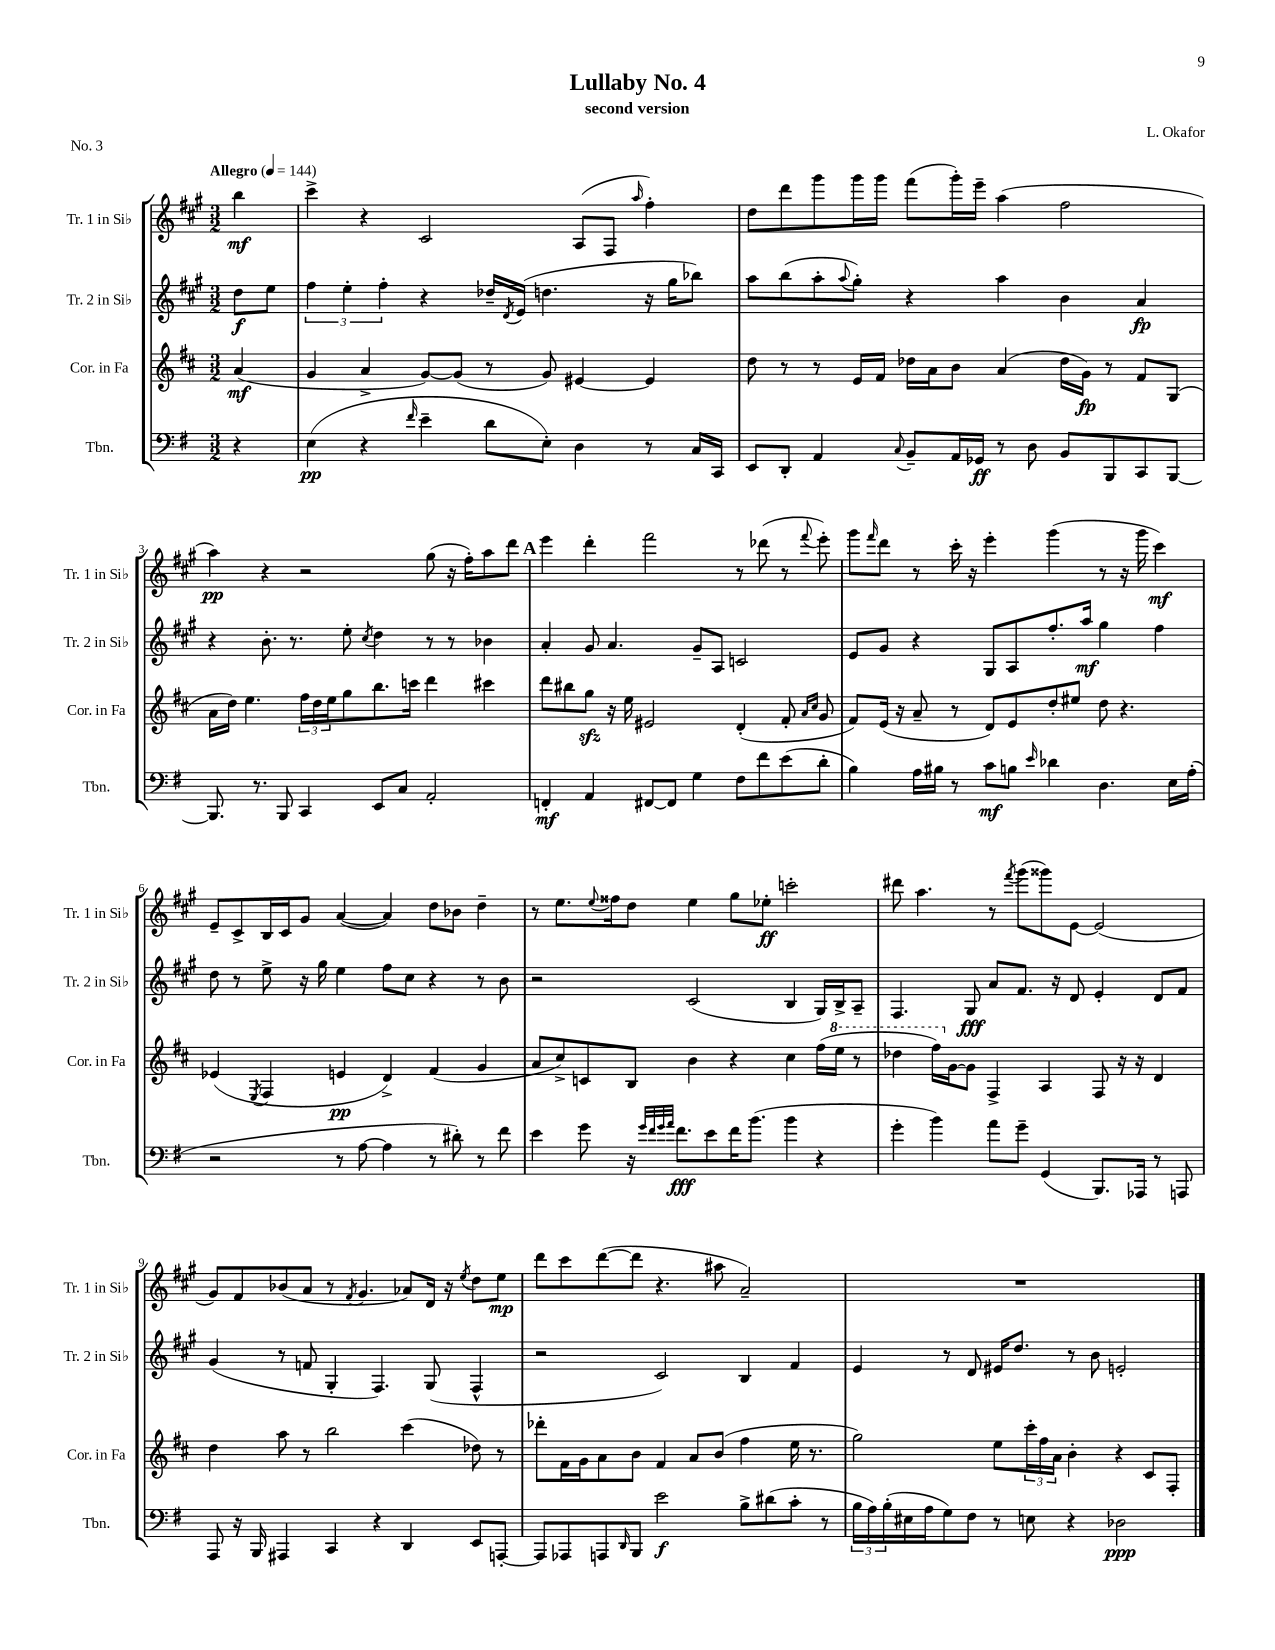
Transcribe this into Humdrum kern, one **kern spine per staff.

**kern	**dynam	**kern	**dynam	**kern	**dynam	**kern	**dynam
*part4	*part4	*part3	*part3	*part2	*part2	*part1	*part1
*staff4	*staff4	*staff3	*staff3	*staff2	*staff2	*staff1	*staff1
*I"Tbn.	*	*I"Cor. in Fa	*	*I"Tr. 2 in Si♭	*	*I"Tr. 1 in Si♭	*
*I'Tbn.	*	*I'Cor. in Fa	*	*I'Tr. 2 in Si♭	*	*I'Tr. 1 in Si♭	*
*clefF4	*	*clefG2	*	*clefG2	*	*clefG2	*
*k[f#]	*	*k[f#c#]	*	*k[f#c#g#]	*	*k[f#c#g#]	*
*M3/2	*	*M3/2	*	*M3/2	*	*M3/2	*
*MM144	*	*MM144	*	*MM144	*	*MM144	*
=	=	=	=	=	=	=	=
!	!	!	!	!	!	!LO:TX:a:B:t=Allegro	!
4r	.	(4a/	mf	8dd\L	f	4bb\	mf
.	.	.	.	8ee\J	.	.	.
=1	=1	=1	=1	=1	=1	=1	=1
(4E\	pp	4g/	.	6ff#\	.	4ccc#^\	.
.	.	.	.	6ee'\	.	.	.
4r	.	4a^/	.	.	.	4r	.
.	.	.	.	6ff#'\	.	.	.
16qqf#/	.	.	.	.	.	.	.
4e~\	.	[8g/L)	.	4r	.	2c#/	.
.	.	(8g/J]	.	.	.	.	.
8d\L	.	8r	.	16dd-X~/LL	.	.	.
.	.	.	.	8qd/	.	.	.
.	.	.	.	(16e/JJ	.	.	.
8E'\J)	.	8g/)	.	4.ddn\	.	.	.
4D\	.	[4e#X/	.	.	.	(8A/L	.
.	.	.	.	.	.	8F#/J	.
.	.	.	.	.	.	16qqaa/	.
8r	.	4e#/]	.	16r	.	4ff#'\)	.
.	.	.	.	16gg#\KL	.	.	.
16C/LL	.	.	.	8bb-X\J)	.	.	.
16CC/JJ	.	.	.	.	.	.	.
=2	=2	=2	=2	=2	=2	=2	=2
8EE/L	.	8dd\	.	8aa\L	.	8dd\L	.
8DD'/J	.	8r	.	(8bb\	.	8ddd\	.
4AA/	.	8r	.	8aa'\	.	8ggg#\	.
.	.	.	.	8qqaa/	.	.	.
.	.	16e/LL	.	8gg#'\J)	.	16ggg#\L	.
.	.	16f#/JJ	.	.	.	16ggg#\JJ	.
8qqC/	.	.	.	.	.	.	.
8BB~/L	.	16dd-X\LL	.	4r	.	(8fff#\L	.
.	.	16a\J	.	.	.	.	.
16AA/L	.	8b\J	.	.	.	16ggg#'\L)	.
16GG-X/JJ	ff	.	.	.	.	16eee~\JJ	.
8r	.	(4a/	.	4aa\	.	(4aa\	.
8D\	.	.	.	.	.	.	.
8BB/L	.	16dd-\LL	.	4b\	.	2ff#\	.
.	.	16g\JJ)	fp	.	.	.	.
8BBB/	.	8r	.	.	.	.	.
8CC/	.	8f#/L	.	4a/	fp	.	.
[8BBB/J	.	(8G/J	.	.	.	.	.
!!LO:LB:g=z
=3	=3	=3	=3	=3	=3	=3	=3
8.BBB/]	.	16a\LL	.	4r	.	4aa\)	pp
.	.	16dd\JJ)	.	.	.	.	.
.	.	4.ee\	.	.	.	.	.
8.r	.	.	.	.	.	.	.
.	.	.	.	8.b'\	.	4r	.
8BBB/	.	.	.	.	.	.	.
.	.	.	.	8.r	.	.	.
4CC/	.	24ff#\LL	.	.	.	2r	.
.	.	24dd\	.	.	.	.	.
.	.	24ee\J	.	.	.	.	.
.	.	8gg\	.	8ee'\	.	.	.
.	.	.	.	8qcc#/	.	.	.
8EE/L	.	8.bb\	.	4dd\	.	.	.
8C/J	.	.	.	.	.	.	.
.	.	16cccn\Jk	.	.	.	.	.
2AA'/	.	4ddd\	.	8r	.	(8gg#\	.
.	.	.	.	8r	.	16r	.
.	.	.	.	.	.	16ff#'\KL)	.
.	.	4ccc#X\	.	4b-X\	.	8aa\	.
.	.	.	.	.	.	8ddd\J	.
!!LO:REH:place=s1:t=A
=4	=4	=4	=4	=4	=4	=4	=4
4FFn'/	mf	8ddd\L	.	4a'/	.	4eee\	.
.	.	8bb#X\	.	.	.	.	.
4AA/	.	8ggzz\J	.	8g#/	.	4ddd'\	.
.	.	16r	.	4.a/	.	.	.
.	.	16ee\	.	.	.	.	.
[8FF#X/L	.	2e#X/	.	.	.	2fff#\	.
8FF#/J]	.	.	.	.	.	.	.
4G\	.	.	.	8g#~/L	.	.	.
.	.	.	.	8A/J	.	.	.
8F#\L	.	(4d'/	.	2cn/	.	8r	.
8f#\	.	.	.	.	.	(8ddd-X\	.
(8e\	.	8f#'/	.	.	.	8r	.
.	.	16qqa/LL	.	.	.	.	.
.	.	16qqcc#/JJ	.	.	.	8qqfff#/	.
8d'\J	.	8g/	.	.	.	8eee'\)	.
=5	=5	=5	=5	=5	=5	=5	=5
4B\)	.	8f#/L)	.	8e/L	.	8ggg#\L	.
.	.	.	.	.	.	16qqfff#/	.
.	.	(16e/Jk	.	8g#/J	.	8ddd\J	.
.	.	16r	.	.	.	.	.
16A\LL	.	8a~/	.	4r	.	8r	.
16B#X\JJ	.	.	.	.	.	.	.
8r	.	8r	.	.	.	16ccc#'\	.
.	.	.	.	.	.	16r	.
8c\L	mf	8d/L)	.	8G#/L	.	4eee'\	.
8Bn\J	.	8e/	.	8A/	.	.	.
16qqe/	.	.	.	.	.	.	.
4d-X\	.	8dd'/	.	8.ff#'/	.	(4ggg#\	.
.	.	8ee#X/J	.	.	.	.	.
.	.	.	.	16aa/Jk	mf	.	.
4.D\	.	8dd\	.	4gg#\	.	8r	.
.	.	4.r	.	.	.	16r	.
.	.	.	.	.	.	16ggg#\	.
.	.	.	.	4ff#\	.	4ccc#\)	mf
16E\LL	.	.	.	.	.	.	.
(16A'\JJ	.	.	.	.	.	.	.
!!LO:LB:g=z
=6	=6	=6	=6	=6	=6	=6	=6
2r	.	(4e-X/	.	8dd\	.	8e~/L	.
.	.	.	.	8r	.	8c#^/	.
.	.	8qE/	.	.	.	.	.
.	.	4F#/	.	8ee^\	.	16B/L	.
.	.	.	.	.	.	16c#/J	.
.	.	.	.	16r	.	8g#/J	.
.	.	.	.	16gg#\	.	.	.
8r	.	4en/	pp	4ee\	.	([4a/	.
[8A\	.	.	.	.	.	.	.
4A\]	.	4d^/)	.	8ff#\L	.	4a/])	.
.	.	.	.	8cc#\J	.	.	.
8r	.	(4f#/	.	4r	.	8dd\L	.
8d#X'\)	.	.	.	.	.	8b-X\J	.
8r	.	4g/	.	8r	.	4dd~\	.
8f#\	.	.	.	8b\	.	.	.
=7	=7	=7	=7	=7	=7	=7	=7
4e\	.	8a/L	.	2r	.	8r	.
.	.	8cc#^/)	.	.	.	8.ee\L	.
8g\	.	8cn/	.	.	.	.	.
.	.	.	.	.	.	8qqee/	.
.	.	.	.	.	.	16ff##X\k	.
16r	.	8B/J	.	.	.	8dd\J	.
32qqg/LLL	.	.	.	.	.	.	.
32qqf#/	.	.	.	.	.	.	.
32qqg/	.	.	.	.	.	.	.
32qqa/JJJ	.	.	.	.	.	.	.
8.f#\L	fff	.	.	.	.	.	.
.	.	4b\	.	(2c#/	.	4ee\	.
8e\	.	.	.	.	.	.	.
16f#\K	.	4r	.	.	.	8gg#\L	.
(8.b\J	.	.	.	.	.	.	.
.	.	.	.	.	.	8ee-X'\J	ff
4b\	.	4cc#\	.	4B/	.	2cccn'\	.
4r	.	(16ff#\LL	.	16G#/LL)	.	.	.
*	*	*8va	*	*	*	*	*
.	.	16eee\JJ	.	16B^/J	.	.	.
.	.	8r	.	8A~/J	.	.	.
=8	=8	=8	=8	=8	=8	=8	=8
4g'\	.	4ddd-X\	.	4.F#/	.	8ddd#X\	.
.	.	.	.	.	.	4.aa\	.
4b\)	.	16fff#\LL)	.	.	.	.	.
*	*	*X8va	*	*	*	*	*
.	.	[16g\J	.	.	.	.	.
.	.	8g\J]	.	8G#/	fff	.	.
8a\L	.	4F#^/	.	8a/L	.	8r	.
.	.	.	.	.	.	8qfff#/	.
8g~\J	.	.	.	8.f#/J	.	(8ggg#\L	.
(4GG/	.	4A/	.	.	.	8ggg##X\)	.
.	.	.	.	16r	.	.	.
.	.	.	.	8d/	.	[8e\J	.
8.BBB/L)	.	8F#/	.	4e'/	.	(2e/]	.
.	.	16r	.	.	.	.	.
16AAA-X/Jk	.	16r	.	.	.	.	.
8r	.	4d/	.	8d/L	.	.	.
8AAAn/	.	.	.	8f#/J	.	.	.
!!LO:LB:g=z
=9	=9	=9	=9	=9	=9	=9	=9
8AAA/	.	4dd\	.	(4g#/	.	8g#/L)	.
16r	.	.	.	.	.	8f#/	.
16BBB/	.	.	.	.	.	.	.
4AAA#X/	.	8aa\	.	8r	.	(8b-X/	.
.	.	8r	.	8fn/	.	8a/J	.
4CC/	.	2bb\	.	4G#'/	.	8r	.
.	.	.	.	.	.	8qf#/	.
.	.	.	.	.	.	4.g#/	.
4r	.	.	.	4.F#/)	.	.	.
4DD/	.	(4ccc#\	.	.	.	8a-X/L)	.
.	.	.	.	(8G#/	.	16d/Jk	.
.	.	.	.	.	.	16r	.
.	.	.	.	.	.	8qee/	.
8EE/L	.	8dd-X\)	.	4F#^^/	.	8dd\L	.
[8AAAn'/J	.	8r	.	.	.	8ee\J	mp
=10	=10	=10	=10	=10	=10	=10	=10
8AAA/L]	.	8ddd-X'\L	.	2r	.	8ddd\L	.
8AAA-X/	.	16f#\L	.	.	.	8ccc#\	.
.	.	16g\J	.	.	.	.	.
8AAAn/	.	8a\	.	.	.	([8ddd\	.
16qqDD/	.	.	.	.	.	.	.
8BBB/J	.	8b\J	.	.	.	8ddd\J]	.
2e\	f	4f#/	.	2c#/)	.	4.r	.
.	.	8a/L	.	.	.	.	.
.	.	(8b/J	.	.	.	8aa#X\	.
8B^\L	.	4ff#\	.	4B/	.	2a~/)	.
(8d#X\	.	.	.	.	.	.	.
8c'\J	.	16ee\	.	4f#/	.	.	.
.	.	8.r	.	.	.	.	.
8r	.	.	.	.	.	.	.
=11	=11	=11	=11	=11	=11	=11	=11
24B\LL	.	2gg\)	.	4e/	.	1.r	.
24A\)	.	.	.	.	.	.	.
(24B'\	.	.	.	.	.	.	.
16E#X\	.	.	.	.	.	.	.
16A\J	.	.	.	.	.	.	.
8G\)	.	.	.	8r	.	.	.
8F#\J	.	.	.	8d/	.	.	.
8r	.	8ee\L	.	16e#X/KL	.	.	.
.	.	.	.	8.dd/J	.	.	.
8En\	.	24ccc#'\L	.	.	.	.	.
.	.	24ff#\	.	.	.	.	.
.	.	24a\JJ	.	.	.	.	.
4r	.	4b'\	.	8r	.	.	.
.	.	.	.	8b\	.	.	.
2D-X\	ppp	4r	.	2en'/	.	.	.
.	.	8c#/L	.	.	.	.	.
.	.	8F#'/J	.	.	.	.	.
==	==	==	==	==	==	==	==
*-	*-	*-	*-	*-	*-	*-	*-
